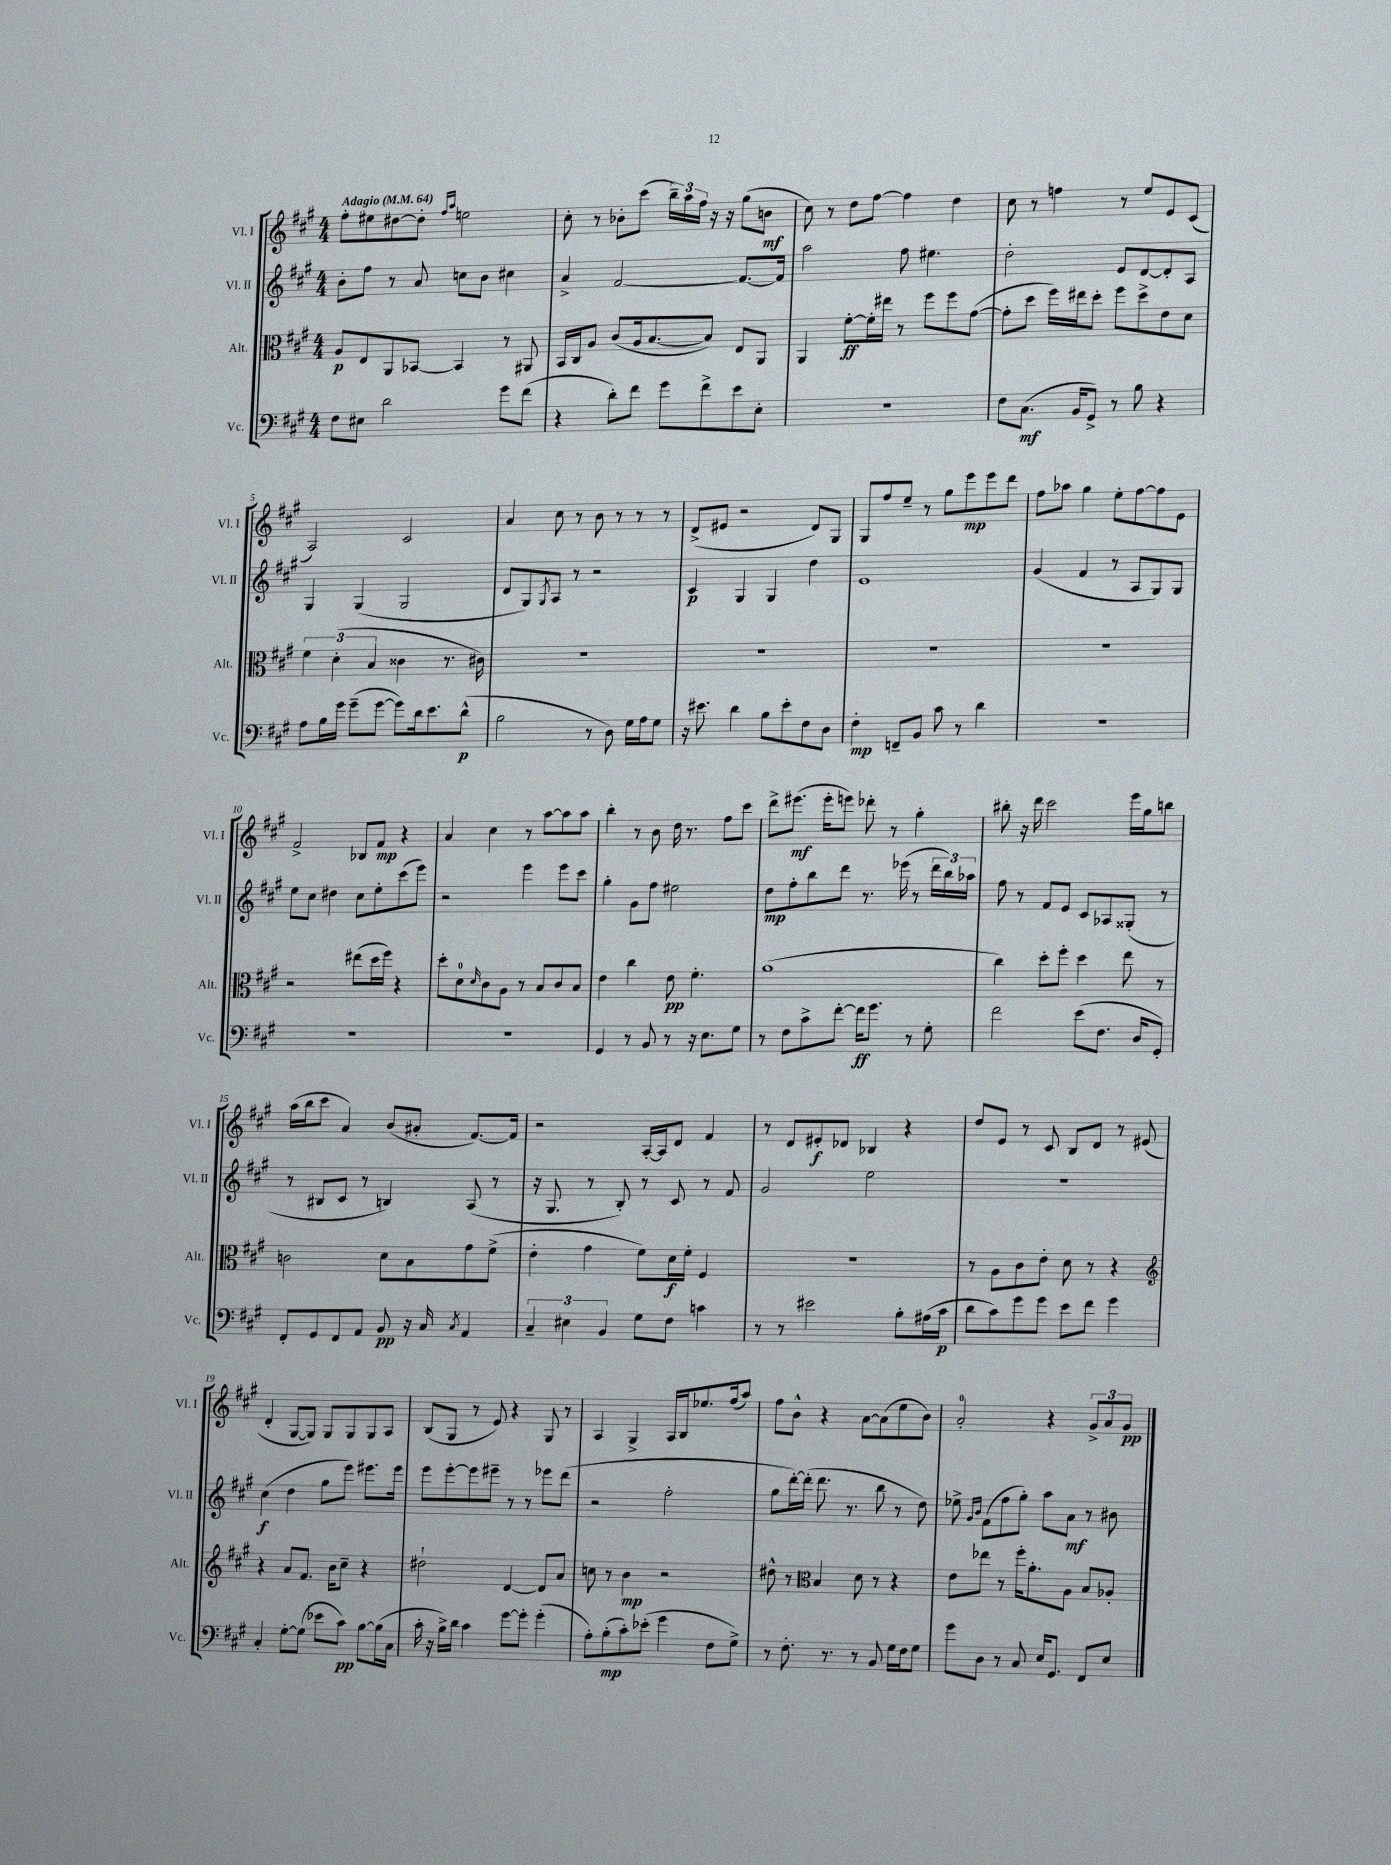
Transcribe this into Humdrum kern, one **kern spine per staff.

**kern	**dynam	**kern	**dynam	**kern	**dynam	**kern	**dynam
*part4	*part4	*part3	*part3	*part2	*part2	*part1	*part1
*staff4	*staff4	*staff3	*staff3	*staff2	*staff2	*staff1	*staff1
*I"Vc.	*	*I"Alt.	*	*I"Vl. II	*	*I"Vl. I	*
*I'Vc.	*	*I'Alt.	*	*I'Vl. II	*	*I'Vl. I	*
*clefF4	*	*clefC3	*	*clefG2	*	*clefG2	*
*k[f#c#g#]	*	*k[f#c#g#]	*	*k[f#c#g#]	*	*k[f#c#g#]	*
*M4/4	*	*M4/4	*	*M4/4	*	*M4/4	*
*MM64	*	*MM64	*	*MM64	*	*MM64	*
=1	=1	=1	=1	=1	=1	=1	=1
!	!	!	!	!	!	!LO:TX:a:B:t=Adagio	!
8F#\L	.	8A/L	p	8b'\L	.	8ff#'\L	.
8E#X\J	.	8E/	.	8ff#\J	.	8ee#X\	.
2d\	.	8AA/	.	8r	.	[8dd#X\	.
.	.	[8BB-X/J	.	8a/	.	8dd#'\J]	.
.	.	.	.	.	.	16qqff#/LL	.
.	.	.	.	.	.	16qqaa/JJ	.
.	.	4BB-/]	.	8ccn\L	.	2een\	.
.	.	.	.	8b\J	.	.	.
8g#\L	.	8r	.	4cc#X\	.	.	.
(8f#\J	.	8AA#X/	.	.	.	.	.
=2	=2	=2	=2	=2	=2	=2	=2
4r	.	16BB/LL	.	4a^/	.	8cc#'\	.
.	.	16C#/J	.	.	.	.	.
.	.	8A/J	.	.	.	8r	.
8d'\L)	.	(8c#/L	.	[2f#/	.	8b-X'\L	.
8f#\J	.	16A/k	.	.	.	(8ccc#\J	.
.	.	[8.B/	.	.	.	.	.
8g#\L	.	.	.	.	.	24bb~\LL)	.
.	.	.	.	.	.	24aa\	.
.	.	.	.	.	.	24ff#\JJ	.
8f#^\	.	8B/J])	.	.	.	16r	.
.	.	.	.	.	.	16r	.
8e\	.	8E/L	.	8.f#/L_	.	(8gg#\L	.
8E'\J	.	8AA/J	.	.	.	8bn\J	mf
.	.	.	.	16f#/Jk]	.	.	.
=3	=3	=3	=3	=3	=3	=3	=3
1r	.	4AA/	.	2aa\	.	8cc#\)	.
.	.	.	.	.	.	8r	.
.	.	[8f#'\L	ff	.	.	8dd\L	.
.	.	16f#'\L]	.	.	.	[8ff#\J	.
.	.	16ee#X\JJ	.	.	.	.	.
.	.	8r	.	8ff#\	.	4ff#\]	.
.	.	8ff#\L	.	4.ee#X\	.	.	.
.	.	8ff#\	.	.	.	4dd\	.
.	.	([8g#\J	.	.	.	.	.
=4	=4	=4	=4	=4	=4	=4	=4
8F#\L	.	8g#'\L]	.	2dd'\	.	8cc#\	.
(8.C#\J	mf	8dd\J	.	.	.	8r	.
.	.	16ff#\LL)	.	.	.	4ffn\	.
16BB/KL	.	16ee#X\J	.	.	.	.	.
8GG#^/J)	.	8dd'\J	.	.	.	.	.
8r	.	8ff#\L	.	8e/L	.	8r	.
8B\	.	8dd^\	.	[8d/	.	8ee/L	.
4r	.	8e\	.	8d'/]	.	8e/	.
.	.	8d\J	.	8A/J	.	(8c#/J	.
!!LO:LB:g=z
=5	=5	=5	=5	=5	=5	=5	=5
8A\L	.	6f#\	.	4G#/	.	2A/)	.
16B\L	.	.	.	.	.	.	.
.	.	(6d'\	.	.	.	.	.
16g#\JJ	.	.	.	.	.	.	.
(8g#~\L	.	.	.	(4G#/	.	.	.
.	.	6B/	.	.	.	.	.
[8g#\J	.	.	.	.	.	.	.
8g#\L])	.	4c##X\	.	2G#/	.	2c#/	.
16d\k	.	.	.	.	.	.	.
8.e\	.	.	.	.	.	.	.
.	.	8.r	.	.	.	.	.
(8d^^\J	p	.	.	.	.	.	.
.	.	16c#X\)	.	.	.	.	.
=6	=6	=6	=6	=6	=6	=6	=6
2B\	.	1r	.	8d/L	.	4a/	.
.	.	.	.	8G#/)	.	.	.
.	.	.	.	8qG#/	.	.	.
.	.	.	.	8A/J	.	8cc#\	.
.	.	.	.	8r	.	8r	.
8r	.	.	.	2r	.	8b\	.
8D\)	.	.	.	.	.	8r	.
16G#\LL	.	.	.	.	.	8r	.
16A\J	.	.	.	.	.	.	.
8G#\J	.	.	.	.	.	8r	.
=7	=7	=7	=7	=7	=7	=7	=7
16r	.	1r	.	4c#/	p	(8d^/L	.
8.e#X\	.	.	.	.	.	.	.
.	.	.	.	.	.	8e#X/J	.
4d\	.	.	.	4G#/	.	2r	.
8B\L	.	.	.	4G#/	.	.	.
8e#'\	.	.	.	.	.	.	.
8F#\	.	.	.	4dd\	.	8d/L)	.
8D\J	.	.	.	.	.	8G#/J	.
=8	=8	=8	=8	=8	=8	=8	=8
4F#'\	mp	1r	.	1e	.	8G#/L	.
.	.	.	.	.	.	8ff#/	.
8FFn~/L	.	.	.	.	.	8ee~/J	.
8BB/J	.	.	.	.	.	8r	.
8c#\	.	.	.	.	.	8gg#\L	.
8r	.	.	.	.	.	8eee\	mp
4d\	.	.	.	.	.	8eee\	.
.	.	.	.	.	.	8ddd\J	.
=9	=9	=9	=9	=9	=9	=9	=9
1r	.	1r	.	(4g#/	.	8ff#\L	.
.	.	.	.	.	.	8aa-X\J	.
.	.	.	.	4f#/	.	4gg#\	.
.	.	.	.	8r	.	8ee'\L	.
.	.	.	.	8A/L	.	[8ff#\	.
.	.	.	.	8G#/)	.	8ff#\]	.
.	.	.	.	8G#/J	.	8e\J	.
!!LO:LB:g=z
=10	=10	=10	=10	=10	=10	=10	=10
1r	.	2r	.	8ee\L	.	2f#^/	.
.	.	.	.	8cc#\J	.	.	.
.	.	.	.	4dd#X\	.	.	.
.	.	(8ee#X\L	.	8cc#\L	.	8B-X/L	.
.	.	16dd\L	.	8ee'\	.	8f#/J	mp
.	.	16ff#\JJ)	.	.	.	.	.
.	.	4r	.	(8ccc#\	.	4r	.
.	.	.	.	8eee\J)	.	.	.
=11	=11	=11	=11	=11	=11	=11	=11
1r	.	8dd'\L	.	2r	.	4a/	.
.	.	8d\	.	.	.	.	.
.	.	16qqd/	.	.	.	.	.
.	.	8c#\	.	.	.	4cc#\	.
.	.	8A\J	.	.	.	.	.
.	.	8r	.	4eee\	.	8r	.
.	.	8B/L	.	.	.	[8aa\L	.
.	.	8c#/	.	8eee\L	.	8aa\]	.
.	.	8B/J	.	8ccc#\J	.	8aa\J	.
=12	=12	=12	=12	=12	=12	=12	=12
4GG#/	.	4e\	.	4gg#'\	.	4bb'\	.
8r	.	4cc#\	.	8g#\L	.	8r	.
8BB/	.	.	.	8ff#\J	.	8b\	.
8r	.	8e\	pp	2ee#X\	.	16dd\	.
.	.	.	.	.	.	8.r	.
16r	.	4.f#'\	.	.	.	.	.
8.E\L	.	.	.	.	.	.	.
.	.	.	.	.	.	8ff#\L	.
8G#\J	.	.	.	.	.	8ccc#\J	.
=13	=13	=13	=13	=13	=13	=13	=13
8r	.	(1a	.	8dd\L	mp	8ddd^\L	.
8F#\L	.	.	.	8ff#'\	.	(8.eee#X\J	mf
8c#^\	.	.	.	8bb\	.	.	.
.	.	.	.	.	.	16eee#'\KL	.
[8f#'\J	.	.	.	8ddd\J	.	8eeen\J)	.
16f#\KL]	ff	.	.	8.r	.	8ddd-X'\	.
8.g#\J	.	.	.	.	.	.	.
.	.	.	.	.	.	8r	.
.	.	.	.	(16eee-X\	.	.	.
8r	.	.	.	8r	.	4gg#'\	.
8G#'\	.	.	.	24ddd\LL	.	.	.
.	.	.	.	24bb\)	.	.	.
.	.	.	.	24aa-X\JJ	.	.	.
=14	=14	=14	=14	=14	=14	=14	=14
2f#\	.	4cc#\)	.	8ff#\	.	8bb#X'\	.
.	.	.	.	8r	.	16r	.
.	.	.	.	.	.	16ddd\	.
.	.	8dd'\L	.	8f#/L	.	2ccc#\	.
.	.	8ff#'\J	.	8e/J	.	.	.
(8e\L	.	4dd\	.	8c#/L	.	.	.
8.F#\J	.	.	.	8A-X/	.	.	.
.	.	8ee\	.	(8G##X'/J	.	16eee\LL	.
16D/KL	.	.	.	.	.	16gg#\J	.
8GG#'/J)	.	8r	.	8r	.	8bbn\J	.
!!LO:LB:g=z
=15	=15	=15	=15	=15	=15	=15	=15
8FF#'/L	.	2cn\	.	8r	.	(16aa\LL	.
.	.	.	.	.	.	16bb\J	.
8GG#/	.	.	.	8B#X/L	.	8ccc#\J	.
8FF#/	.	.	.	8c#/J	.	4a/)	.
8AA/J	.	.	.	8r	.	.	.
8BB/	pp	8d\L	.	4Bn/)	.	(8b/L	.
16r	.	8B\	.	.	.	8a#X'/J	.
16C#/	.	.	.	.	.	.	.
8qC#/	.	.	.	.	.	.	.
4AA/	.	8g#\	.	(8A/	.	[8.f#/L)	.
.	.	(8f#^\J	.	8r	.	.	.
.	.	.	.	.	.	16f#/Jk]	.
=16	=16	=16	=16	=16	=16	=16	=16
6C#~/	.	4e'\	.	16r	.	2r	.
.	.	.	.	8.G#/	.	.	.
6E#X\	.	.	.	.	.	.	.
.	.	4g#\	.	8r	.	.	.
6BB/	.	.	.	.	.	.	.
.	.	.	.	8B'/)	.	.	.
8G#\L	.	8f#\L)	.	8r	.	[16A'/LL	.
.	.	.	.	.	.	16A/J]	.
8F#\J	.	16d\L	f	8c#/	.	8d/J	.
.	.	16f#'\JJ	.	.	.	.	.
4cn\	.	4F#/	.	8r	.	4f#/	.
.	.	.	.	8f#/	.	.	.
=17	=17	=17	=17	=17	=17	=17	=17
8r	.	1r	.	2g#/	.	8r	.
8r	.	.	.	.	.	8d/L	.
2e#X\	.	.	.	.	.	8e#X'/	f
.	.	.	.	.	.	8d-X/J	.
.	.	.	.	2ee\	.	4B-X/	.
8B'\L	.	.	.	.	.	4r	.
(16A#X\L	.	.	.	.	.	.	.
16c#\JJ	p	.	.	.	.	.	.
=18	=18	=18	=18	=18	=18	=18	=18
8d\L	.	8r	.	1r	.	8dd/L	.
8c#\)	.	8A\L	.	.	.	8e/J	.
8g#\	.	8c#\	.	.	.	8r	.
8g#\J	.	8e'\J	.	.	.	8c#/	.
8e\L	.	8d\	.	.	.	8B/L	.
8f#\J	.	8r	.	.	.	8d/J	.
4g#\	.	4r	.	.	.	8r	.
.	.	.	.	.	.	(8e#X/	.
!!LO:LB:g=z
=19	=19	=19	=19	=19	=19	=19	=19
*	*	*clefG2	*	*	*	*	*
4C#'/	.	4r	.	(4cc#\	f	4d'/	.
[8G#'\L	.	8a/L	.	4dd\	.	[8G#/L	.
(8G#\J]	.	8.f#/J	.	.	.	8G#/J])	.
8e-X\L	.	.	.	8gg#\L	.	8G#/L	.
.	.	16b\KL	.	.	.	.	.
8c#\J)	pp	8cc#~\J	.	8eee\J)	.	8G#/	.
[8B\L	.	4r	.	8.eee#X\L	.	8G#/	.
(16B\L]	.	.	.	.	.	8A/J	.
16C#\JJ	.	.	.	16eee#\Jk	.	.	.
=20	=20	=20	=20	=20	=20	=20	=20
16c#'\	.	2dd#X`\	.	8eee\L	.	(8B/L	.
16r	.	.	.	.	.	.	.
16B^\LL)	.	.	.	[8eee'\	.	8G#/J	.
16d\JJ	.	.	.	.	.	.	.
4c#\	.	.	.	8eee\]	.	8r	.
.	.	.	.	8eee#X~\J	.	8e/)	.
[8g#\L	.	[4d/	.	8r	.	4r	.
8g#'\J]	.	.	.	8r	.	.	.
(4g#'\	.	8d/L]	.	8eee-X\L	.	8G#/	.
.	.	8a/J	.	(8ddd\J	.	8r	.
=21	=21	=21	=21	=21	=21	=21	=21
8A'\L)	.	8ccn\	.	2r	.	4A/	.
(8B'\	mp	8r	.	.	.	.	.
8c#'\)	.	4b\	mp	.	.	4G#^/	.
(8e-X'\J	.	.	.	.	.	.	.
4g#\	.	2r	.	2ff#'\	.	16A/LL	.
.	.	.	.	.	.	16B/J	.
.	.	.	.	.	.	8.ee-X/	.
8F#\L	.	.	.	.	.	.	.
.	.	.	.	.	.	(16ff#/k	.
8G#^\J)	.	.	.	.	.	8aa/J)	.
=22	=22	=22	=22	=22	=22	=22	=22
8r	.	8dd#X^^\	.	8gg#\L	.	8ff#\L	.
8.F#'\	.	8r	.	[16ddd'\L)	.	8b^^\J	.
.	.	.	.	(16ddd'\JJ]	.	.	.
*	*	*clefC3	*	*	*	*	*
.	.	4B/	.	8.ddd\	.	4r	.
8.r	.	.	.	.	.	.	.
.	.	.	.	8.r	.	.	.
8r	.	8d\	.	.	.	[8a\L	.
8BB/	.	8r	.	8bb\	.	(8a\]	.
16G#\LL	.	4r	.	8r	.	8ee\	.
16F#\J	.	.	.	.	.	.	.
8G#\J	.	.	.	8dd\)	.	8b\J)	.
=23	=23	=23	=23	=23	=23	=23	=23
8g#\L	.	8e\L	.	8ee-X^\	.	2a'/	.
.	.	.	.	16qqg#/LL	.	.	.
.	.	.	.	16qqb/JJ	.	.	.
8D\J	.	8ee-X\J	.	(8f#\L	.	.	.
8r	.	8r	.	8ff#\	.	.	.
8C#/	.	16ff#'\KL	.	8gg#'\J)	.	.	.
.	.	8.a'\	.	.	.	.	.
16E/KL	.	.	.	8aa\L	.	4r	.
8.GG#/J	.	.	.	.	.	.	.
.	.	8A\J	.	8a\J	mf	.	.
8FF#/L	.	8B/L	.	8r	.	12g#^/L	.
.	.	.	.	.	.	12a/	.
8E/J	.	8A-X'/J	.	8b#X\	.	.	.
.	.	.	.	.	.	12g#/J	pp
==	==	==	==	==	==	==	==
*-	*-	*-	*-	*-	*-	*-	*-
